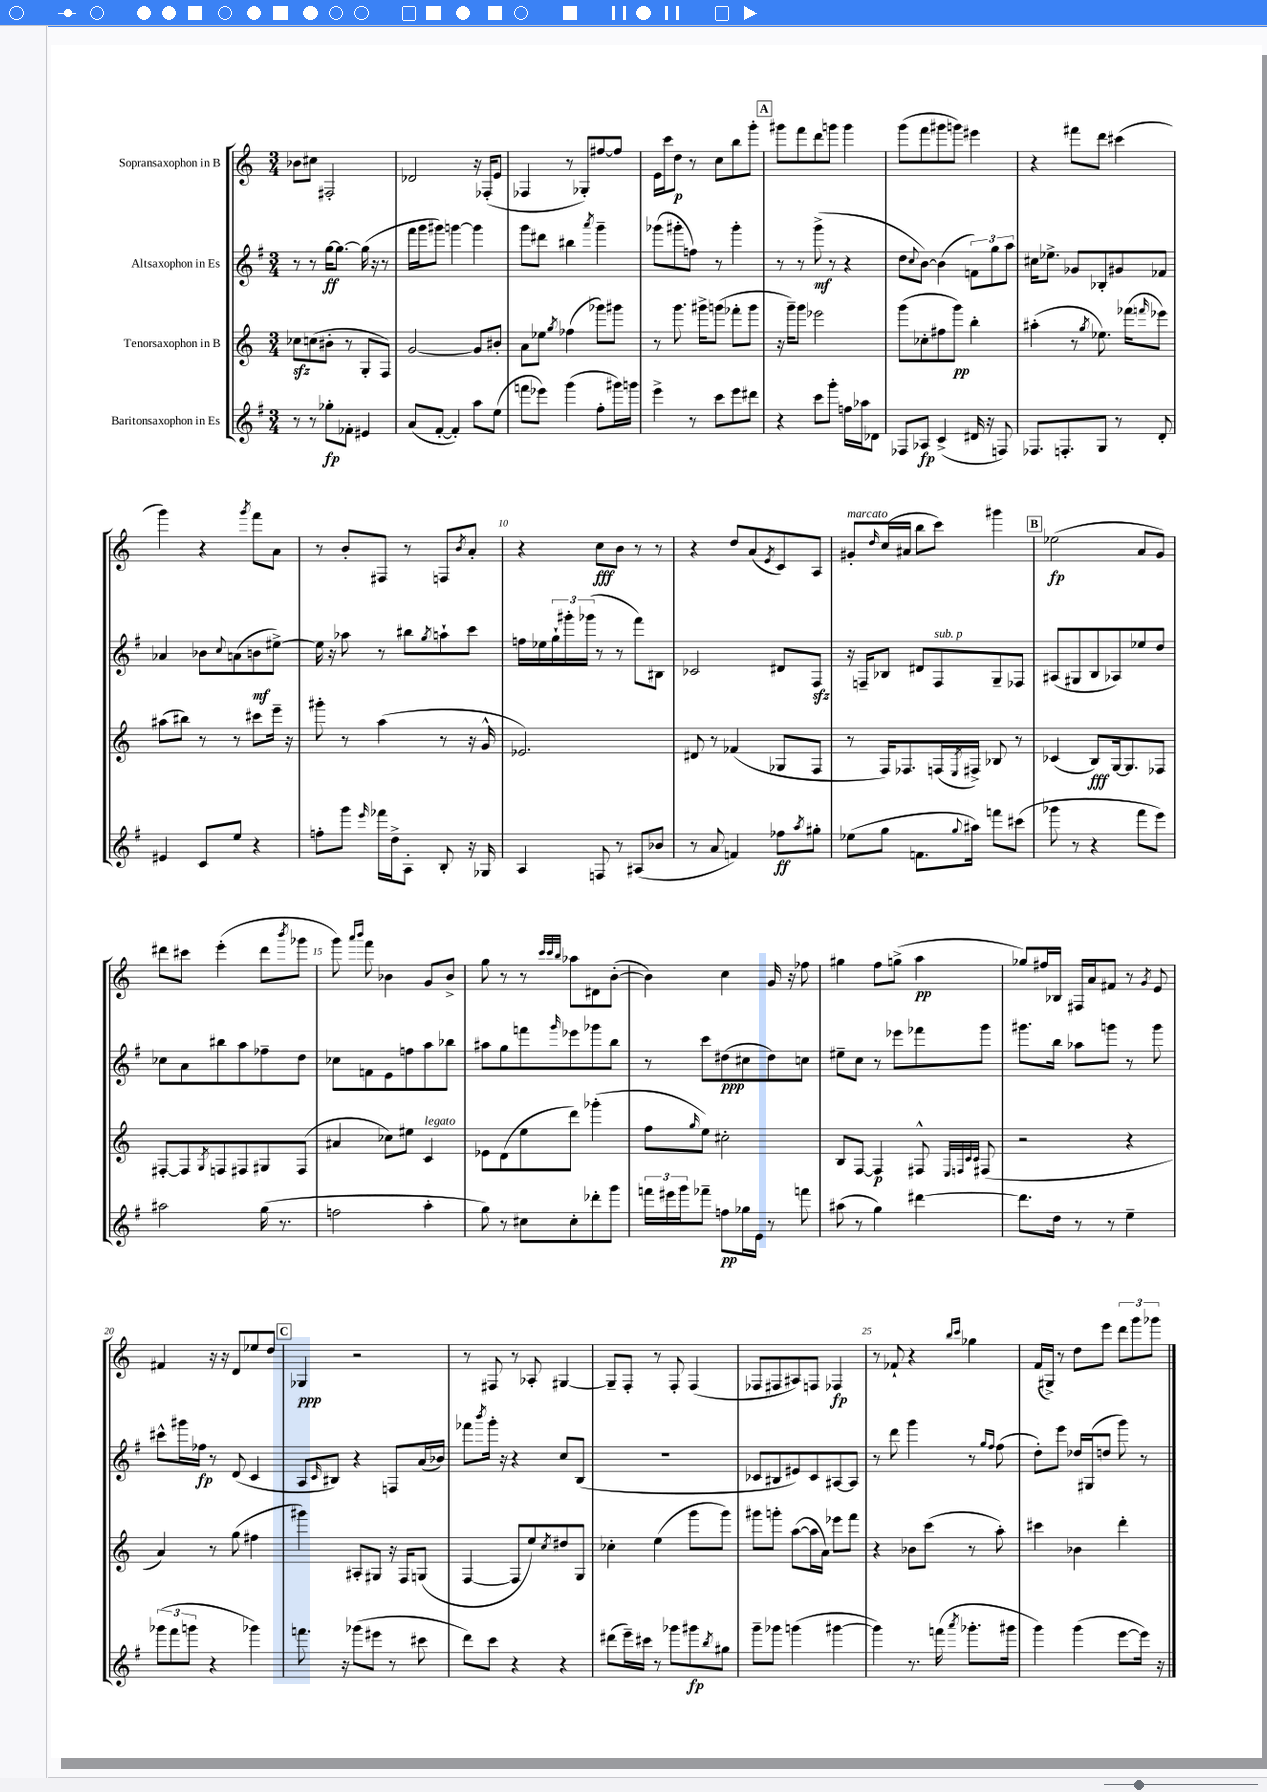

**kern	**dynam	**kern	**dynam	**kern	**dynam	**kern	**dynam
*part4	*part4	*part3	*part3	*part2	*part2	*part1	*part1
*staff4	*staff4	*staff3	*staff3	*staff2	*staff2	*staff1	*staff1
*I"Baritonsaxophon in Es	*	*I"Tenorsaxophon in B	*	*I"Altsaxophon in Es	*	*I"Sopransaxophon in B	*
*clefG2	*	*clefG2	*	*clefG2	*	*clefG2	*
*k[f#]	*	*k[]	*	*k[f#]	*	*k[]	*
*M3/4	*	*M3/4	*	*M3/4	*	*M3/4	*
=1	=1	=1	=1	=1	=1	=1	=1
8r	.	8cc-Xzz\L	.	8r	.	8b-X\L	.
8r	.	(8ccn\	.	8r	.	8cc#X\J	.
8gg-X'\L	fp	8b#X'\J	.	[16gg\KL	ff	2F#X'/	.
.	.	.	.	8.gg\J_	.	.	.
8f-X'\J	.	8r	.	.	.	.	.
4e#X/	.	8G'/L	.	(16gg\]	.	.	.
.	.	.	.	16r	.	.	.
.	.	8F/J)	.	8r	.	.	.
=2	=2	=2	=2	=2	=2	=2	=2
(8a/L	.	[2g/	.	16fff#\LL	.	2d-X/	.
.	.	.	.	16ggg\J	.	.	.
[8f#'/J	.	.	.	8ggg#X\J)	.	.	.
4f#'/])	.	.	.	[4gggn\	.	.	.
8aa\L	.	8g/L]	.	4ggg\]	.	16r	.
.	.	.	.	.	.	(16F-X'/KL	.
(8ee\J	.	8b#X'/J	.	.	.	8e/J	.
=3	=3	=3	=3	=3	=3	=3	=3
8fffn\L	.	8a\L	.	8ggg\L	.	4F-X/	.
8eee-X\J)	.	8ee-X\J	.	8ddd#X\J	.	.	.
.	.	8qgg/	.	.	.	.	.
(4ggg\	.	(4ff-X\	.	4bb#X\	.	8r	.
.	.	.	.	.	.	8G-X'/L)	.
.	.	.	.	8qaaa/	.	.	.
8ff#'\L	.	8ggg-X\L)	.	4ggg~\	.	[8ff#X/	.
16ggg#X\L)	.	8ggg#X\J	.	.	.	8ff#/J]	.
16gggn\JJ	.	.	.	.	.	.	.
=4	=4	=4	=4	=4	=4	=4	=4
4eee^\	.	8r	.	(8ggg-X\L	.	16e\LL	.
.	.	.	.	.	.	16ccc\J	.
.	.	8.ggg\	.	8ggg#X'\	.	8dd\J	p
8r	.	.	.	8ffn\J)	.	8r	.
.	.	16ggg#X^\KL	.	.	.	.	.
8ccc\L	.	(8gggn\J	.	8r	.	8cc\L	.
8eee\	.	8fff-X'\L	.	4ggg#'\	.	8bb\	.
8ddd#X\J	.	8ggg\J	.	.	.	8ggg'\J	.
!!LO:REH:place=s1:t=A
=5	=5	=5	=5	=5	=5	=5	=5
4r	.	16r	.	8r	.	8ggg#X\L	.
.	.	16ggg~\KL)	.	.	.	.	.
.	.	8ggg\J	.	8r	.	8fff\	.
8ccc\L	.	2eee-X\	.	(8ggg^\	mf	8ddd\	.
8ggg'\J	.	.	.	8r	.	8gggn\J	.
16ffn\LL	.	.	.	4r	.	4ggg\	.
16aa-X\J	.	.	.	.	.	.	.
8d-X\J	.	.	.	.	.	.	.
=6	=6	=6	=6	=6	=6	=6	=6
8F-X/L	.	(8ggg\L	.	8dd\L	.	(8ggg\L	.
.	.	.	.	8qqcc/	.	.	.
8A-X/J	fp	8cc-X'\	.	[8b\J)	.	8fff\	.
(4c^/	.	8ff#X\	.	(4b\]	.	8ggg#X\	.
.	.	8ggg\J)	pp	.	.	8gggn\J)	.
16d#X/	.	4bb'\	.	12fn\L)	.	4eee#X\	.
16r	.	.	.	.	.	.	.
.	.	.	.	12gg\	.	.	.
8Fn/)	.	.	.	.	.	.	.
.	.	.	.	12aa\J	.	.	.
=7	=7	=7	=7	=7	=7	=7	=7
8.F-X/L	.	(4aa#X'\	.	16cc#X\KL	.	4r	.
.	.	.	.	8.ee-X^\J	.	.	.
8.Fn'/	.	.	.	.	.	.	.
.	.	8r	.	8g-X/L	.	8fff#X\L	.
.	.	8qgg/	.	.	.	.	.
8G/J	.	8.ee-X\)	.	8B-X'/	.	8ddd\J	.
8r	.	.	.	8g#X/	.	(4ccc#X\	.
.	.	(16fff-X\KL	.	.	.	.	.
.	.	16qqfffn/	.	.	.	.	.
8d'/	.	8eee-X\J)	.	8f-X/J	.	.	.
!!LO:LB:g=z
=8	=8	=8	=8	=8	=8	=8	=8
4e#X/	.	(8aa#X\L	.	4a-X/	.	4ggg\)	.
.	.	8bb#X\J)	.	.	.	.	.
8c/L	.	8r	.	8b-X\L	.	4r	.
.	.	.	.	8qqcc/	.	.	.
8ee/J	.	8r	.	(8an\	.	.	.
.	.	.	.	.	.	8qggg/	.
4r	.	8ccc#X\L	.	8bn\	mf	8fff\L	.
.	.	16eee~\Jk	.	[8ee#X^\J)	.	8a\J	.
.	.	16r	.	.	.	.	.
=9	=9	=9	=9	=9	=9	=9	=9
8ffn'\L	.	8ggg#X'\	.	16ee#\]	.	8r	.
.	.	.	.	16r	.	.	.
8ggg\J	.	8r	.	8aa-X\	.	8b'/L	.
16qqeee/	.	.	.	.	.	.	.
16fff-X\LL	.	(4aa\	.	8r	.	8F#X/J	.
16dd^\J	.	.	.	.	.	.	.
8A'\J	.	.	.	8bb#X\L	.	8r	.
.	.	.	.	8qgg/	.	.	.
8B'/	.	8r	.	8aan`\	.	8Fn/L	.
.	.	.	.	.	.	8qb/	.
16r	.	16r	.	8ccc\J	.	8a'/J	.
16G-X/	.	16g^^/	.	.	.	.	.
=10	=10	=10	=10	=10	=10	=10	=10
4A/	.	2.e-X/)	.	16ffn\LL	.	4r	.
.	.	.	.	16ee-X\	.	.	.
.	.	.	.	24gg`\	.	.	.
.	.	.	.	24ggg#X'\	.	.	.
.	.	.	.	(24ggg-X\JJ	.	.	.
8Fn/	.	.	.	8r	.	8cc\L	fff
8r	.	.	.	8r	.	8b\J	.
(8A#X/L	.	.	.	8fff#\L)	.	8r	.
8b-X/J	.	.	.	8B#X\J	.	8r	.
=11	=11	=11	=11	=11	=11	=11	=11
8r	.	8d#X/	.	2c-X/	.	4r	.
8a/	.	8r	.	.	.	.	.
4fn/)	.	(4f-X/	.	.	.	8dd/L	.
.	.	.	.	.	.	(8a/	.
.	.	.	.	.	.	8qe/	.
8ff-X\L	ff	8G-X/L	.	8d#X/L	.	8c/)	.
8qaa/	.	.	.	.	.	.	.
8gg#X'\J	.	8F/J	.	8F#zz/J	.	8A/J	.
=12	=12	=12	=12	=12	=12	=12	=12
!	!	!	!	!	!	!LO:TX:a:i:t=marcato	!
(8ee-X\L	.	8r	.	16r	.	8g#X'/L	.
.	.	.	.	16Fn~/KL	.	.	.
.	.	.	.	.	.	16qqdd/	.
8gg\J	.	16F/KL)	.	8B-X/J	.	(16cc/L	.
.	.	8.F-X/	.	.	.	16a#X/JJ	.
8.fn\L	.	.	.	8d#X/L	.	8bb\L	.
!	!	!	!	!LO:TX:a:i:t=sub. p	!	!	!
.	.	(16Fn/L	.	8F/	.	8ccc\J)	.
8qqgg/	.	8qE/	.	.	.	.	.
16aa#X\Jk)	.	16F#X^/JJ)	.	.	.	.	.
8fffn\L	.	8B-X/	.	8G~/	.	4ggg#X\	.
(8ccc#X\J	.	8r	.	8F-X/J	.	.	.
!!LO:REH:place=s1:t=B
=13	=13	=13	=13	=13	=13	=13	=13
8ggg-X\	.	(4c-X/	.	(8A#X/L	.	(2ee-X\	fp
8r	.	.	.	8G#X/	.	.	.
4r	.	8B/L)	fff	8B/	.	.	.
.	.	[16G/k	.	8A-X/)	.	.	.
.	.	8.G/]	.	.	.	.	.
8fff#\L	.	.	.	8ee-X/	.	8a/L	.
8eee\J)	.	8F-X/J	.	8dd/J	.	8g/J)	.
!!LO:LB:g=z
=14	=14	=14	=14	=14	=14	=14	=14
2aa#X\	.	[8F#X'/L	.	8cc-X\L	.	8ddd#X\L	.
.	.	8F#/]	.	8a\	.	8ccc#X\J	.
.	.	8qG/	.	.	.	.	.
.	.	8Fn/	.	8bb#X\	.	(4eee'\	.
.	.	8F#X/	.	8aa\	.	.	.
(16gg\	.	8G#X/	.	8ff-X~\	.	8ddd#\L	.
8.r	.	.	.	.	.	.	.
.	.	.	.	.	.	8qbbb/	.
.	.	(8F#/J	.	8dd\J	.	8ggg-X\J	.
=15	=15	=15	=15	=15	=15	=15	=15
2ffn\	.	4a#X/	.	8cc-X\L	.	8ggg\)	.
.	.	.	.	.	.	16qqaaa/LL	.
.	.	.	.	.	.	16qqbbb/JJ	.
.	.	.	.	8fn\	.	8fff\	.
.	.	8cc-X\L)	.	8e\	.	4b-X\	.
.	.	8ee#X\J	.	8ffn\	.	.	.
!	!	!LO:TX:a:i:t=legato	!	!	!	!	!
4aa'\	.	4c/	.	8aa\	.	8g/L	.
.	.	.	.	8bb-X\J	.	8b-^/J	.
=16	=16	=16	=16	=16	=16	=16	=16
8gg\)	.	8e-X\L	.	8aa#X\L	.	8gg\	.
8r	.	(8d\	.	8gg\	.	8r	.
8cc#X\L	.	8ee\	.	8fffn\	.	8r	.
.	.	.	.	.	.	32qqccc/LLL	.
.	.	.	.	.	.	32qqccc/	.
.	.	.	.	16qqggg/	.	32qqbb/JJJ	.
8cc#'\	.	8ddd\J)	.	8eee-X\	.	8aa-X\L	.
8ddd-X'\	.	(4ggg-X'\	.	8ggg-X\	.	8d#X\	.
8ggg\J	.	.	.	8bb\J	.	([8b'\J	.
=17	=17	=17	=17	=17	=17	=17	=17
24fffn\LL	.	8ff\L	.	8r	.	4b\])	.
24eee#X\	.	.	.	.	.	.	.
24ggg\J	.	.	.	.	.	.	.
.	.	16qqgg/	.	.	.	.	.
8fff-X~\J	.	8ee\J)	.	8ccc\L	.	.	.
8ffn\L	pp	2cc#X'\	.	(8dd#X\	ppp	4cc\	.
16gg-X\L	.	.	.	8cc#X\	.	.	.
16e\JJ	.	.	.	.	.	.	.
8r	.	.	.	8dd#\)	.	16g/	.
.	.	.	.	.	.	16r	.
8fffn\	.	.	.	8ccn\J	.	8ff-X\	.
=18	=18	=18	=18	=18	=18	=18	=18
(8aa#X\	.	8B/L	.	8ee#X~\L	.	4gg#X\	.
8r	.	[8F/J	.	8cc\J	.	.	.
4gg\)	.	4F/]	p	8r	.	8ff\L	.
.	.	.	.	8eee-X\L	.	(8ggn^\J	.
[4ddd#X\	.	8F#X^^/	.	8fff-X\	.	4aa\	pp
.	.	32qqE/LLL	.	.	.	.	.
.	.	32qqFn/	.	.	.	.	.
.	.	32qqc/	.	.	.	.	.
.	.	32qqc/JJJ	.	.	.	.	.
.	.	(8F#X/	.	8ggg\J	.	.	.
=19	=19	=19	=19	=19	=19	=19	=19
8.ddd#\L]	.	2r	.	8.ggg#X\L	.	8gg-X/L)	.
.	.	.	.	.	.	16ff#X/L	.
16dd\Jk	.	.	.	16bb\Jk	.	16B-X/JJ	.
8r	.	.	.	8aa-X\L	.	16F#X/LL	.
.	.	.	.	.	.	16a/J	.
8r	.	.	.	8gggn\J	.	8f#X/J	.
4ee~\	.	4r	.	8r	.	8r	.
.	.	.	.	.	.	8qg/	.
.	.	.	.	8ggg\	.	8e/	.
!!LO:LB:g=z
=20	=20	=20	=20	=20	=20	=20	=20
(12ggg-X\L	.	4a/)	.	8ccc#X^^\L	.	4f#X/	.
12fff#\	.	.	.	.	.	.	.
.	.	.	.	16ggg#X\L	.	.	.
12gggn\J	.	.	.	.	.	.	.
.	.	.	.	16ff-X\JJ	fp	.	.
4r	.	8r	.	8r	.	16r	.
.	.	.	.	.	.	16r	.
.	.	(8gg\	.	(8d/	.	8d/L	.
4ggg-X\)	.	4ff#X\	.	4c/	.	8ee-X/	.
.	.	.	.	.	.	8dd/J	.
!!LO:REH:place=s1:t=C
=21	=21	=21	=21	=21	=21	=21	=21
8.fffn\	.	4ggg#X\)	.	8A/L	.	4G-X/	ppp
.	.	.	.	16qqc/	.	.	.
.	.	.	.	8B#X/J)	.	.	.
16r	.	.	.	.	.	.	.
(8ggg-X\L	.	8A#X'/L	.	4r	.	2r	.
8eee#X\J	.	8G#X/J	.	.	.	.	.
8r	.	16r	.	8Fn/L	.	.	.
.	.	16F/KL	.	.	.	.	.
8ccc#X\	.	(8Gn/J	.	(16a/L	.	.	.
.	.	.	.	16b-X/JJ)	.	.	.
=22	=22	=22	=22	=22	=22	=22	=22
8ddd\L)	.	[4F/	.	8fff-X\L	.	8r	.
.	.	.	.	8qbbb/	.	.	.
8ccc\J	.	.	.	16ggg'\Jk	.	8F#X/	.
.	.	.	.	16r	.	.	.
4r	.	8F/L]	.	4r	.	8r	.
.	.	8ee/)	.	.	.	8A-X'/	.
.	.	8qcc/	.	.	.	.	.
4r	.	8dd#X/	.	8cc/L	.	[4G#X/	.
.	.	8G/J	.	(8B/J	.	.	.
=23	=23	=23	=23	=23	=23	=23	=23
(8ddd#X\L	.	4cc-X'\	.	2.r	.	8G#~/L]	.
16eee~\L)	.	.	.	.	.	8F'/J	.
16ccc#X\JJ	.	.	.	.	.	.	.
8r	.	(4ee\	.	.	.	8r	.
8ggg-X\L	.	.	.	.	.	8F'/	.
8ggg#X\	fp	8ggg\L	.	.	.	(4F/	.
8qbb/	.	.	.	.	.	.	.
8gg#X\J	.	8ggg\J)	.	.	.	.	.
=24	=24	=24	=24	=24	=24	=24	=24
8ggg~\L	.	8ggg#X\L	.	8c-X/L	.	8F-X/L	.
8ggg-X\J	.	8gggn'\J	.	8B#X/	.	8F#X/	.
(4gggn\	.	([8aa\L	.	8e#X/)	.	8A#X/)	.
.	.	16aa\L]	.	8c-/	.	8Fn/J	.
.	.	16a\JJ)	.	.	.	.	.
[4ggg#X\	.	8eee-X\L	.	[8A#X/	.	4F-X/	fp
.	.	8fff\J	.	8A#/J]	.	.	.
=25	=25	=25	=25	=25	=25	=25	=25
4ggg#\])	.	4r	.	8r	.	8r	.
.	.	.	.	8ddd\	.	8f-X`/	.
8.r	.	8b-X\L	.	4ggg\	.	4r	.
.	.	(8ccc\J	.	.	.	.	.
(16fffn\	.	.	.	.	.	.	.
.	.	.	.	.	.	16qqbb/LL	.
8qaaa/	.	.	.	.	.	16qqccc/JJ	.
8.ggg-X'\L	.	8r	.	8r	.	4gg-X\	.
.	.	.	.	16qqgg/LL	.	.	.
.	.	.	.	16qqff#/JJ	.	.	.
.	.	8aa'\)	.	(8ff#\	.	.	.
16ggg#X\Jk	.	.	.	.	.	.	.
=26	=26	=26	=26	=26	=26	=26	=26
4ggg\)	.	4ccc#X\	.	8dd'\L)	.	(16f/LL	.
.	.	.	.	.	.	16G#X^/JJ)	.
.	.	.	.	8eee\J	.	8r	.
(4ggg\	.	4b-X\	.	16dd-X/LL	.	8dd\L	.
.	.	.	.	(16G#X/J	.	.	.
.	.	.	.	8ddn/J	.	8eee\J	.
[8eee\L	.	4ddd'\	.	8ggg\)	.	12ddd\L	.
.	.	.	.	.	.	12ggg\	.
16eee\Jk])	.	.	.	8r	.	.	.
.	.	.	.	.	.	12ggg-X\J	.
16r	.	.	.	.	.	.	.
==	==	==	==	==	==	==	==
*-	*-	*-	*-	*-	*-	*-	*-
